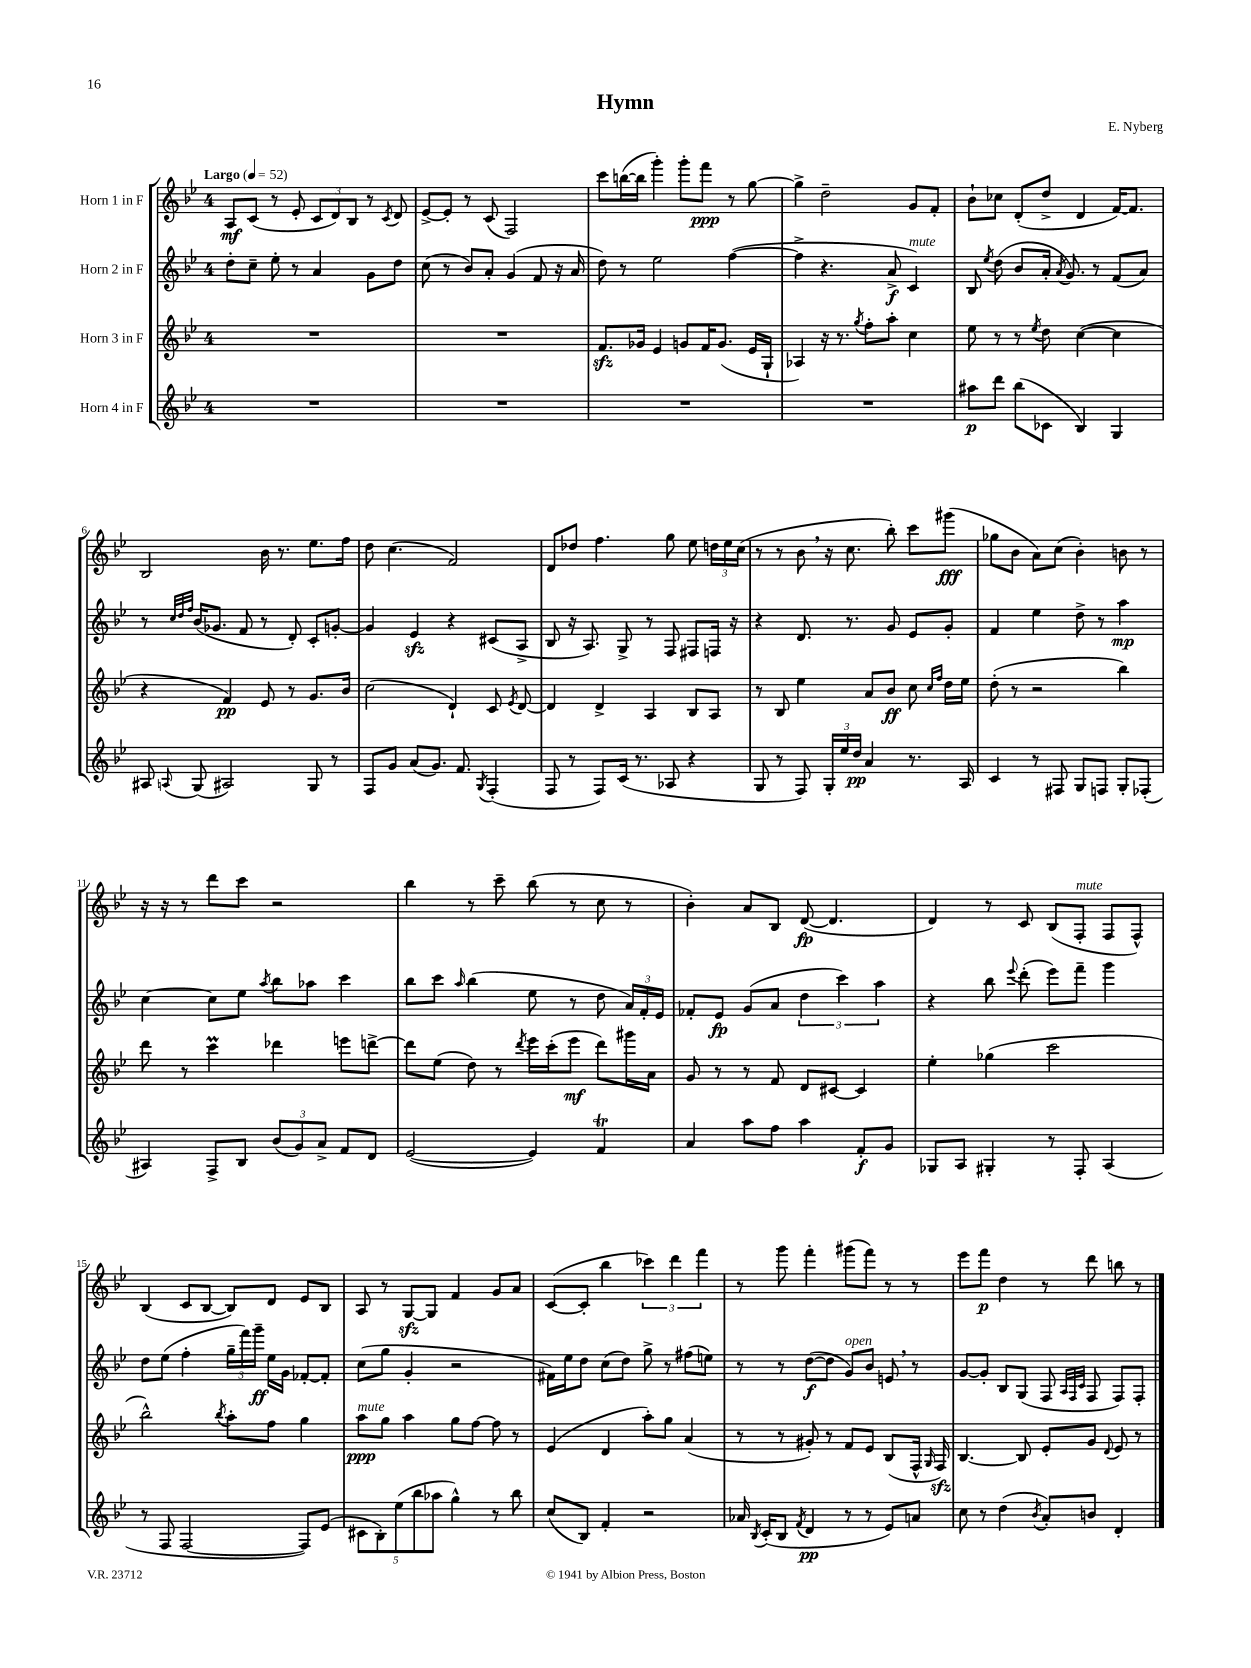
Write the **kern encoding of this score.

**kern	**kern	**kern	**kern
*staff4	*staff3	*staff2	*staff1
*clefG2	*clefG2	*clefG2	*clefG2
*k[b-e-]	*k[b-e-]	*k[b-e-]	*k[b-e-]
*M4/4	*M4/4	*M4/4	*M4/4
*MM52	*MM52	*MM52	*MM52
1r	1r	8dd'	8A
.	.	8cc~	(8c
.	.	8ee-'	8r
.	.	8r	8e-'
.	.	4a	12c
.	.	.	12d)
.	.	.	12B-
.	.	8g	8r
.	.	.	8qc
.	.	8dd	8d
=	=	=	=
1r	1r	(8cc	[8e-^
.	.	8r	8e-']
.	.	8b-)	8r
.	.	8a'	(8c
.	.	(4g	2F)
.	.	8f	.
.	.	16r	.
.	.	16a	.
=	=	=	=
1r	8.f	8dd)	8ccc
.	.	8r	([16bb
.	16g-	.	16bb]
.	4e-	2ee-	4ggg')
.	8g	.	8ggg'
.	16f	.	8fff
.	(8.g	.	.
.	.	([4ff	8r
.	16e-	.	[8gg
.	16G`	.	.
=	=	=	=
1r	4A-)	4ff^]	4gg^]
.	16r	4.r	2dd~
.	8.r	.	.
.	8qgg	.	.
.	8ff'	.	.
.	8aa'	8a^	.
.	4cc	4c)	8g
.	.	.	8f'
=	=	=	=
8aa#	8ee-	8B-	8b-`
.	.	8qee-	.
8ddd	8r	(8dd	8cc-
(8bb-	8r	8b-	(8d'
.	8qee-	.	.
8c-	8dd	16a'	8dd^
.	.	8qa	.
.	.	8.g)	.
4B-)	([4cc	.	4d
.	.	8r	.
4G	4cc]	(8f	[16f)
.	.	.	8.f]
.	.	8a)	.
=	=	=	=
8A#	4r	8r	2B-
.	.	32qqcc	.
.	.	32qqdd	.
8qqA	.	32qqff	.
(8G	.	(16b-	.
.	.	8.g-	.
2A#)	4f)	.	.
.	.	8f	.
.	8e-	8r	16b-
.	.	.	8.r
.	8r	8d')	.
8G	8.g	8c'	8.ee-
8r	.	[8g'	.
.	16b-	.	16ff
=	=	=	=
8F	(2cc	4g]	8dd
8g	.	.	(4.cc
(8a	.	4e-	.
8.g)	.	.	.
.	4d`)	4r	2f)
8.f	.	.	.
8qG	.	.	.
(4F'	8c	(8c#	.
.	8qe-	.	.
.	[8d	8A^	.
=	=	=	=
8F	4d]	8B-	8d
8r	.	16r	8dd-
.	.	8.A)	.
8F)	4d^	.	4.ff
(16c	.	8G^	.
8.r	.	.	.
.	4A	8r	.
8A-	.	8F	8gg
4r	8B-	8F#	8ee-
.	8A	16F	24dd
.	.	.	24ee-
.	.	16r	.
.	.	.	(24cc
=	=	=	=
8G	8r	4r	8r
8r	8B-	.	8r
8F)	4ee-	8.d	8b-
24G'	.	.	16r
24ee-	.	.	.
.	.	8.r	8.cc
24dd	.	.	.
4a	8a	.	.
.	8b-	8g	8bb-')
8.r	8cc	8e-	8ccc
.	16qqcc	.	.
.	16qqff	.	.
.	16dd	8g'	(8ggg#
16A	16ee-	.	.
=	=	=	=
4c	(8dd'	4f	8gg-
.	8r	.	8b-
8r	2r	4ee-	8a)
8F#	.	.	(8cc
8G	.	8dd^	4b-')
8F	.	8r	.
8G'	4bb-)	4aa	8b
(8F-'	.	.	8r
=	=	=	=
4A#)	8ddd	[4cc	16r
.	.	.	16r
.	8r	.	8r
8F^	4ccc	8cc]	8ddd
8B-	.	8ee-	8ccc
.	.	8qaa	.
(12b-	4ddd-	8bb-	2r
12g)	.	.	.
.	.	8aa-	.
12a^	.	.	.
8f	8eee	4ccc	.
8d	[8ddd^	.	.
=	=	=	=
([2e-	8ddd]	8bb-	4bb-
.	(8ee-	8ccc	.
.	.	16qqaa	.
.	8dd)	(4bb-	8r
.	8r	.	8ccc~
.	8qddd	.	.
4e-])	16eee-	8ee-	(8bb-
.	(16ccc'	.	.
.	8eee-	8r	8r
4f	8ddd)	8dd	8cc
.	16ggg#	24a)	8r
.	.	24f'	.
.	16a	.	.
.	.	24e-	.
=	=	=	=
4a	8g	8f-'	4b-')
.	8r	8e-	.
8aa	8r	(8g	8a
8ff	8f	8a	8B-
4aa	8d	6dd	([8d
.	[8c#	.	4.d]
.	.	6ccc)	.
8f'	4c#]	.	.
.	.	6aa	.
8g	.	.	.
=	=	=	=
8G-	4ee-'	4r	4d)
8A	.	.	.
4G#'	(4gg-	8bb-	8r
.	.	8qqeee-	.
.	.	(8ddd'	8c
8r	2ccc	8eee-)	(8B-
8F'	.	8fff~	8F'
(4A	.	4ggg	8F
.	.	.	8F^^)
=	=	=	=
8r	2bb-^^)	8dd	(4B-
8F	.	(8ee-	.
[2F	.	4ff'	8c
.	.	.	[8B-
.	8qbb-	.	.
.	8aa'	24gg~	8B-])
.	.	24fff)	.
.	.	24ggg~	.
.	8ff	16ee-	8d
.	.	16g	.
8F])	4gg	[8f-'	8e-
(8e-	.	8f-']	8B-
=	=	=	=
10c#	8aa	(8cc	8A
10B-')	.	.	.
.	8gg	8gg	8r
(10ee-	.	.	.
.	4aa	4g'	[8G
10bb-	.	.	.
.	.	.	8G]
10aa-	.	.	.
4gg^^)	8gg	2r	4f
.	[8ff	.	.
8r	8ff]	.	8g
8bb-	8r	.	8a
=	=	=	=
(8cc	(4e-	16f#)	([8c
.	.	16ee-	.
8B-)	.	8dd	8c']
4f'	4d	(8cc	4bb-
.	.	8dd)	.
2r	8aa')	8gg^	6ccc-)
.	8gg	8r	.
.	.	.	6ddd
.	(4a	(8ff#	.
.	.	.	6fff
.	.	8ee)	.
=	=	=	=
16a-	8r	8r	8r
8qB-	.	.	.
(16c'	.	.	.
8B-	8r	8r	8ggg
8qf	.	.	.
4d	8g#')	([8dd	4fff'
.	8r	8dd]	.
8r	8f	8g)	(8ggg#
8r	8e-	8b-	8fff)
8e-)	(8B-	8e	8r
8a	16F^^	8r	8r
.	16qqG	.	.
.	16F)	.	.
=	=	=	=
8cc	[4.B-	[8g	8eee-
8r	.	8g']	8fff
(4dd	.	8B-	4dd
.	8B-]	(8G	.
8qb-	.	.	.
8a')	8e-'	8F	8r
.	.	32qqA	.
.	.	32qqF	.
.	.	32qqc	.
8b	8g	8F	8ddd
.	8qqd	.	.
4d'	8e-	8F)	8bb
.	8r	8F'	8r
==	==	==	==
*-	*-	*-	*-
